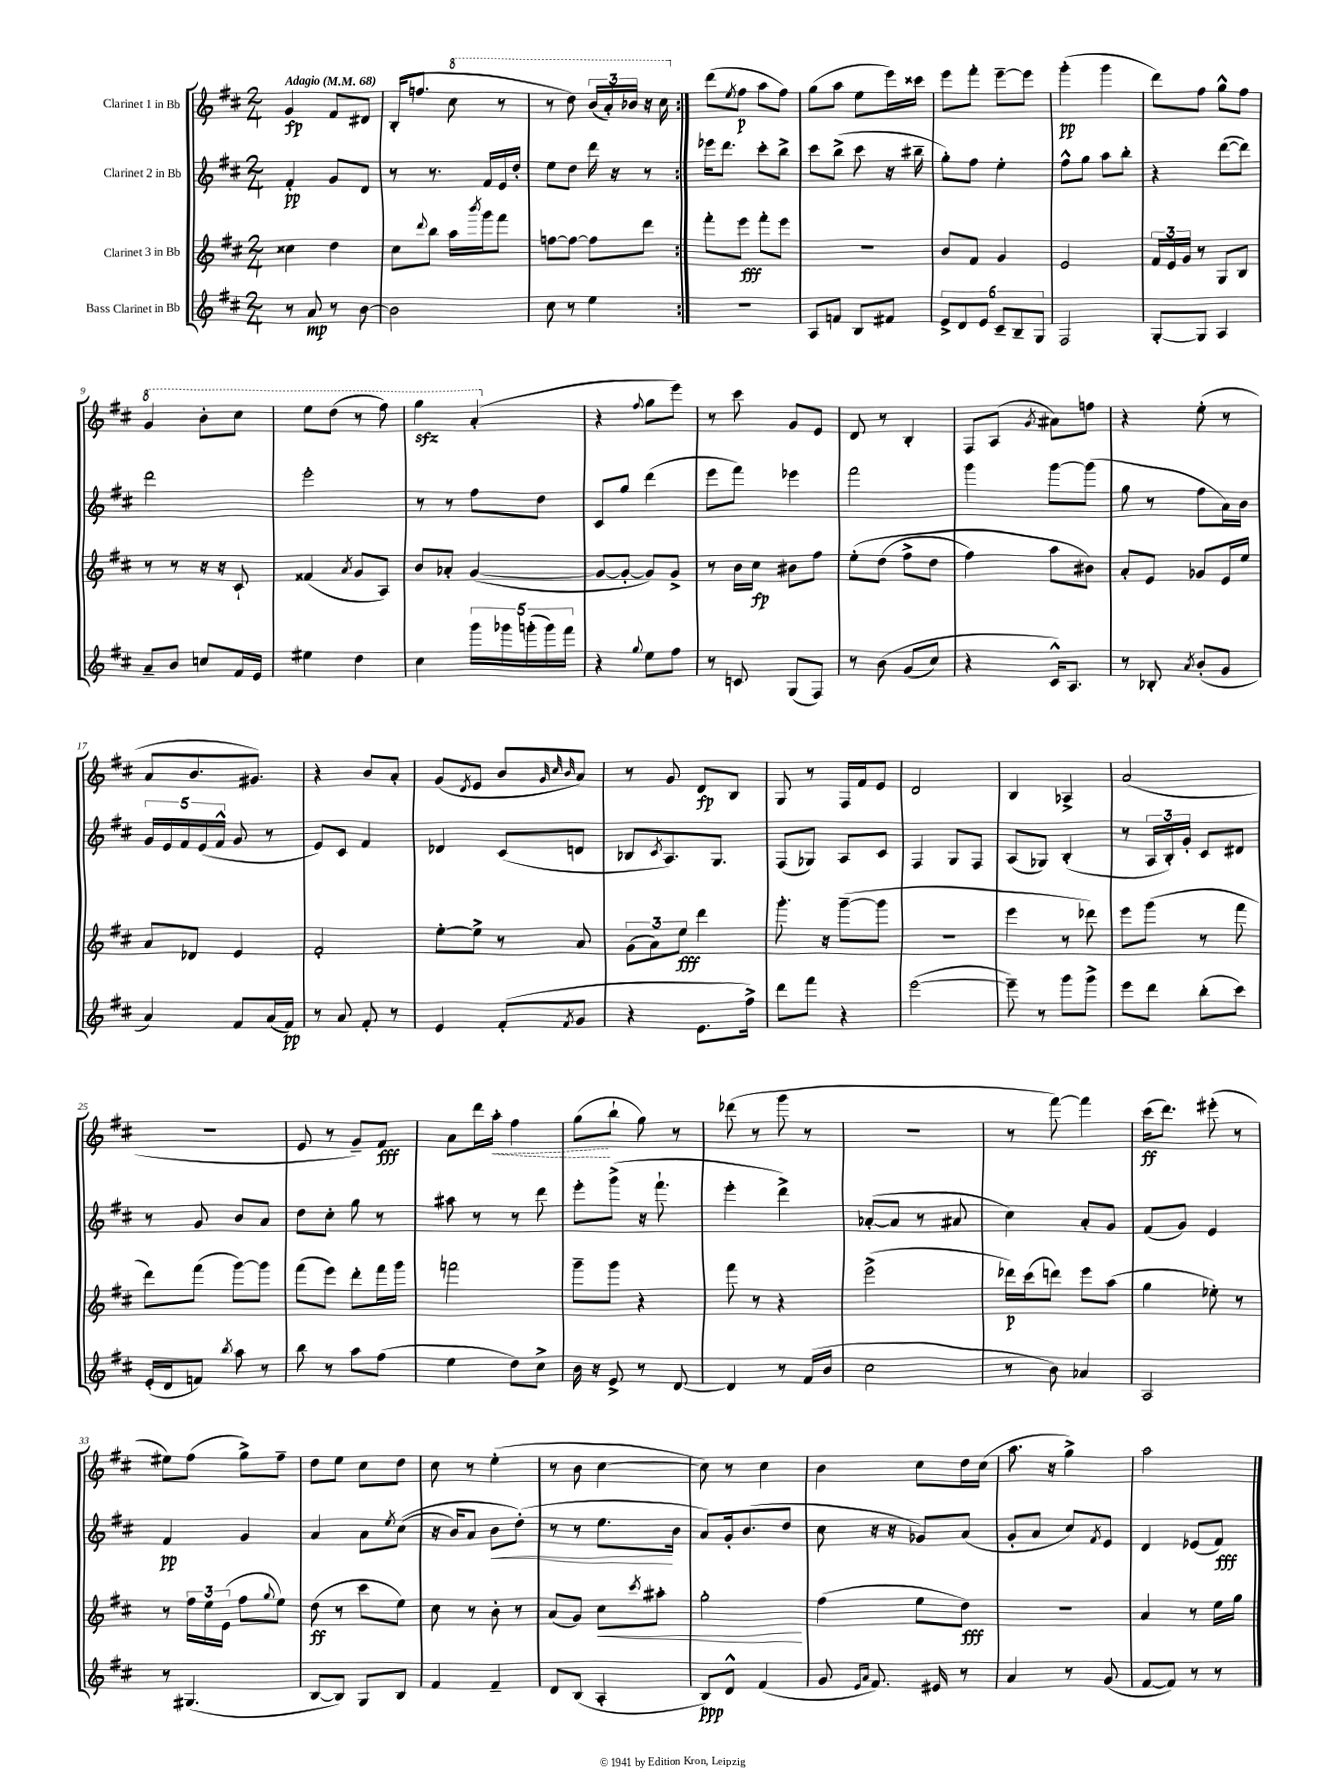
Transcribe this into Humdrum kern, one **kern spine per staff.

**kern	**kern	**kern	**kern
*staff4	*staff3	*staff2	*staff1
*clefG2	*clefG2	*clefG2	*clefG2
*k[f#c#]	*k[f#c#]	*k[f#c#]	*k[f#c#]
*M2/4	*M2/4	*M2/4	*M2/4
*MM68	*MM68	*MM68	*MM68
8r	4cc##	4f#'	4g
8a	.	.	.
8r	4dd	8g	8f#
[8b	.	8d	8d#
=	=	=	=
2b]	8cc#	8r	(16B'
.	.	.	8.ff
.	8qqddd	.	.
.	8bb	8.r	.
.	16aa	.	8ccc#
.	8qbbb	.	.
.	16ggg	16f#	.
.	8fff#	16e	8r
.	.	16dd'	.
=	=	=	=
8cc#	[8ff	8ee	8r
8r	8ff_	8dd	8ddd)
4ee	8ff]	16ddd	(24bb
.	.	.	24aa')
.	.	16r	.
.	.	.	24bb-
.	8ddd	8r	16r
.	.	.	16ccc#
=:|!	=:|!	=:|!	=:|!
2r	8fff#'	16eee-	(8ddd
.	.	8.ddd	.
.	.	.	8qee
.	8eee	.	8ff#
.	8fff#'	8ccc#'	8aa
.	8eee	8bb^	8ff#)
=	=	=	=
8A	2r	8ccc#	(8gg
8f	.	(8bb^	8aa
8B	.	8ccc#	8ee
8f#	.	16r	16eee)
.	.	16bb#~	16ccc##
=	=	=	=
12e^	8b	8gg')	8eee
12d	.	.	.
.	8f#	8ff#	8fff#'
12e	.	.	.
12c#~	4g	4ee'	[8eee~
12B~	.	.	.
.	.	.	8eee]
12G	.	.	.
=	=	=	=
2F#	2e	8ff#^^	(4ggg'
.	.	8gg	.
.	.	8aa	4ggg
.	.	8bb'	.
=	=	=	=
[8G'	24f#	4r	8ddd)
.	24e	.	.
.	24g	.	.
8G]	8r	.	8ff#
4A	8G	([8ddd	8gg^^
.	8B	8ddd])	8ff#
=	=	=	=
8a~	8r	2ddd	4gg
8b	8r	.	.
8cc	16r	.	8bb'
.	16r	.	.
16f#	8c#`	.	8ccc#
16e	.	.	.
=	=	=	=
4ee#	(4f##	2eee'	8eee
.	.	.	(8ddd
.	8qa	.	.
4dd	8g	.	8r
.	8A)	.	8fff#)
=	=	=	=
4cc#	8b	8r	4ggg
.	8a-'	8r	.
20ggg	([4g	8ff#	(4aa'
20ggg-	.	.	.
(20ggg'	.	.	.
.	.	8dd	.
20ggg)	.	.	.
20fff#	.	.	.
=	=	=	=
4r	8g_	8c#	4r
.	8g'_	8gg	.
8qqgg	.	.	8qqff#
8ee	8g])	(4ddd	8gg
8ff#	8g^	.	8eee)
=	=	=	=
8r	8r	8eee	8r
8c	16b	8fff#)	8ccc#
.	16cc#	.	.
(8G	8b#	4eee-	8g
8F#)	8ff#	.	8e
=	=	=	=
8r	&(8ee'	2fff#	8d
&(8b	(8dd	.	8r
(8g	8ff#^	.	4B'
8cc#)	8dd	.	.
=	=	=	=
4r	4ff#)	4ggg	8F#
.	.	.	(8A
.	.	.	8qg
16c#^^&)	8aa	[8ggg	8a#)
8.A	.	.	.
.	8b#&)	(8ggg]	8ff
=	=	=	=
8r	8a'	8gg	4r
8B-'	8e	8r	.
8qa	.	.	.
(8b'	8g-	8ff#	(8ee'
8g	16e	16a)	8r
.	16ee	16b	.
=	=	=	=
4a)	8a	20g	8a
.	.	20e	.
.	.	20f#	.
.	8d-	.	8.b
.	.	(20e	.
.	.	20f#^^	.
8f#	4e	8g	.
.	.	.	8.g#)
(16a	.	8r	.
16f#)	.	.	.
=	=	=	=
8r	2f#'	8e)	4r
8a	.	8c#	.
8f#'	.	4f#	8b
8r	.	.	8a'
=	=	=	=
4e	[8ee'	4d-	(8g
.	.	.	8qd
.	8ee^]	.	8e
(8f#'	8r	(8c#	8b
.	.	.	32qqg
.	.	.	32qqcc#
8qf#	.	.	32qqb
8g	8a	8d	8a)
=	=	=	=
4r	(12g	8B-	8r
.	12a)	.	.
.	.	8qc#	.
.	.	8.A)	8g
.	12ee	.	.
8.e	4ddd	.	8d
.	.	8.G	.
.	.	.	8B
16ff#^)	.	.	.
=	=	=	=
8ddd	8.ggg'	(8F#	8G
8fff#	.	8G-)	8r
.	16r	.	.
4r	([8ggg~	8A	16F#
.	.	.	16f#
.	8ggg]	8c#	8e
=	=	=	=
([2eee	2r	4F#	2d
.	.	8G	.
.	.	8F#	.
=	=	=	=
8eee~])	4eee	(8A	4B
8r	.	8G-)	.
8ggg	8r	(4B'	4A-^
8ggg^	8ddd-)	.	.
=	=	=	=
8eee	8eee	8r	(2a
8ddd	(8ggg	24A	.
.	.	24B')	.
.	.	24g'	.
(8bb'	8r	8c#	.
8ccc#)	8fff#	8d#	.
=	=	=	=
(16e'	8ddd)	8r	2r
16d	.	.	.
8f)	(8fff#	8g	.
8qbb	.	.	.
8aa	[8ggg)	8b	.
8r	8ggg]	8a	.
=	=	=	=
8bb	(8fff#	8dd	8e
8r	8eee)	8cc#'	8r
8aa	8ddd'	8gg	8g~)
(8ff#	16fff#	8r	8f#
.	16ggg	.	.
=	=	=	=
4ee	2fff	8aa#	8a
.	.	8r	16ddd
.	.	.	16aa'
8dd)	.	8r	4ff#
8cc#^	.	8ddd	.
=	=	=	=
16b	8ggg~	8eee'	(8gg
16r	.	.	.
8e^	8ggg	(8ggg^	8bb`
8r	4r	16r	8gg)
.	.	8.fff#`	.
[8d	.	.	8r
=	=	=	=
4d]	8fff#	4eee'	(8ddd-
.	8r	.	8r
8r	4r	4ddd^)	8ggg
(16f#	.	.	8r
16b	.	.	.
=	=	=	=
2cc#	(2eee^	([8a-'	2r
.	.	8a-]	.
.	.	8r	.
.	.	8a#	.
=	=	=	=
8r	16ddd-)	4cc#)	8r
.	(16ccc#	.	.
8b)	8ddd)	.	[8fff#)
4a-	8eee	8a'	4fff#]
.	(8aa	8g	.
=	=	=	=
2A	4gg	(8f#	(16ccc#
.	.	.	8.ddd)
.	.	8g)	.
.	8ee-')	4e	(8eee#'
.	8r	.	8r
=	=	=	=
8r	8r	4f#	8ee#)
(4.G#	24ff#	.	(8ff#
.	24ee	.	.
.	(24e	.	.
.	8ff#	4g	8gg^)
.	8qqgg	.	.
.	8ee)	.	8ff#~
=	=	=	=
[8B	(8dd	4a	8dd
8B])	8r	.	8ee
8G	8ccc#	8a	8cc#
.	.	8qee	.
8B	8ee)	&((8cc#	8dd
=	=	=	=
4f#	8cc#	16r	8cc#
.	.	16b)	.
.	8r	8a	8r
4f#~	8b'	8b	(4ee'
.	8r	(8dd'&)	.
=	=	=	=
8d	(8a	8r	8r
(8B	8g)	8r	8b
4A'	8cc#	8.ee	[4cc#
.	8qccc#	.	.
.	8aa#'	.	.
.	.	16b	.
=	=	=	=
8B)	2gg'	8a)	8cc#])
8d^^	.	16g'	8r
.	.	(8.b	.
(4f#	.	.	4cc#
.	.	8dd	.
=	=	=	=
8g	(4ff#	8cc#	4b
16qqe	.	.	.
16qqa	.	.	.
8.f#)	.	16r	.
.	.	16r	.
.	8ee	8g-)	8cc#
16e#	.	.	.
8r	8dd)	(8a	16dd
.	.	.	(16cc#
=	=	=	=
4a	2r	8g'	8.aa
.	.	8a	.
.	.	.	16r
8r	.	8cc#)	4gg^)
.	.	8qf#	.
(8g	.	8e	.
=	=	=	=
[8f#	4a	4d	2aa
8f#])	.	.	.
8r	8r	(8e-	.
8r	16ee	8f#)	.
.	16gg	.	.
==	==	==	==
*-	*-	*-	*-
